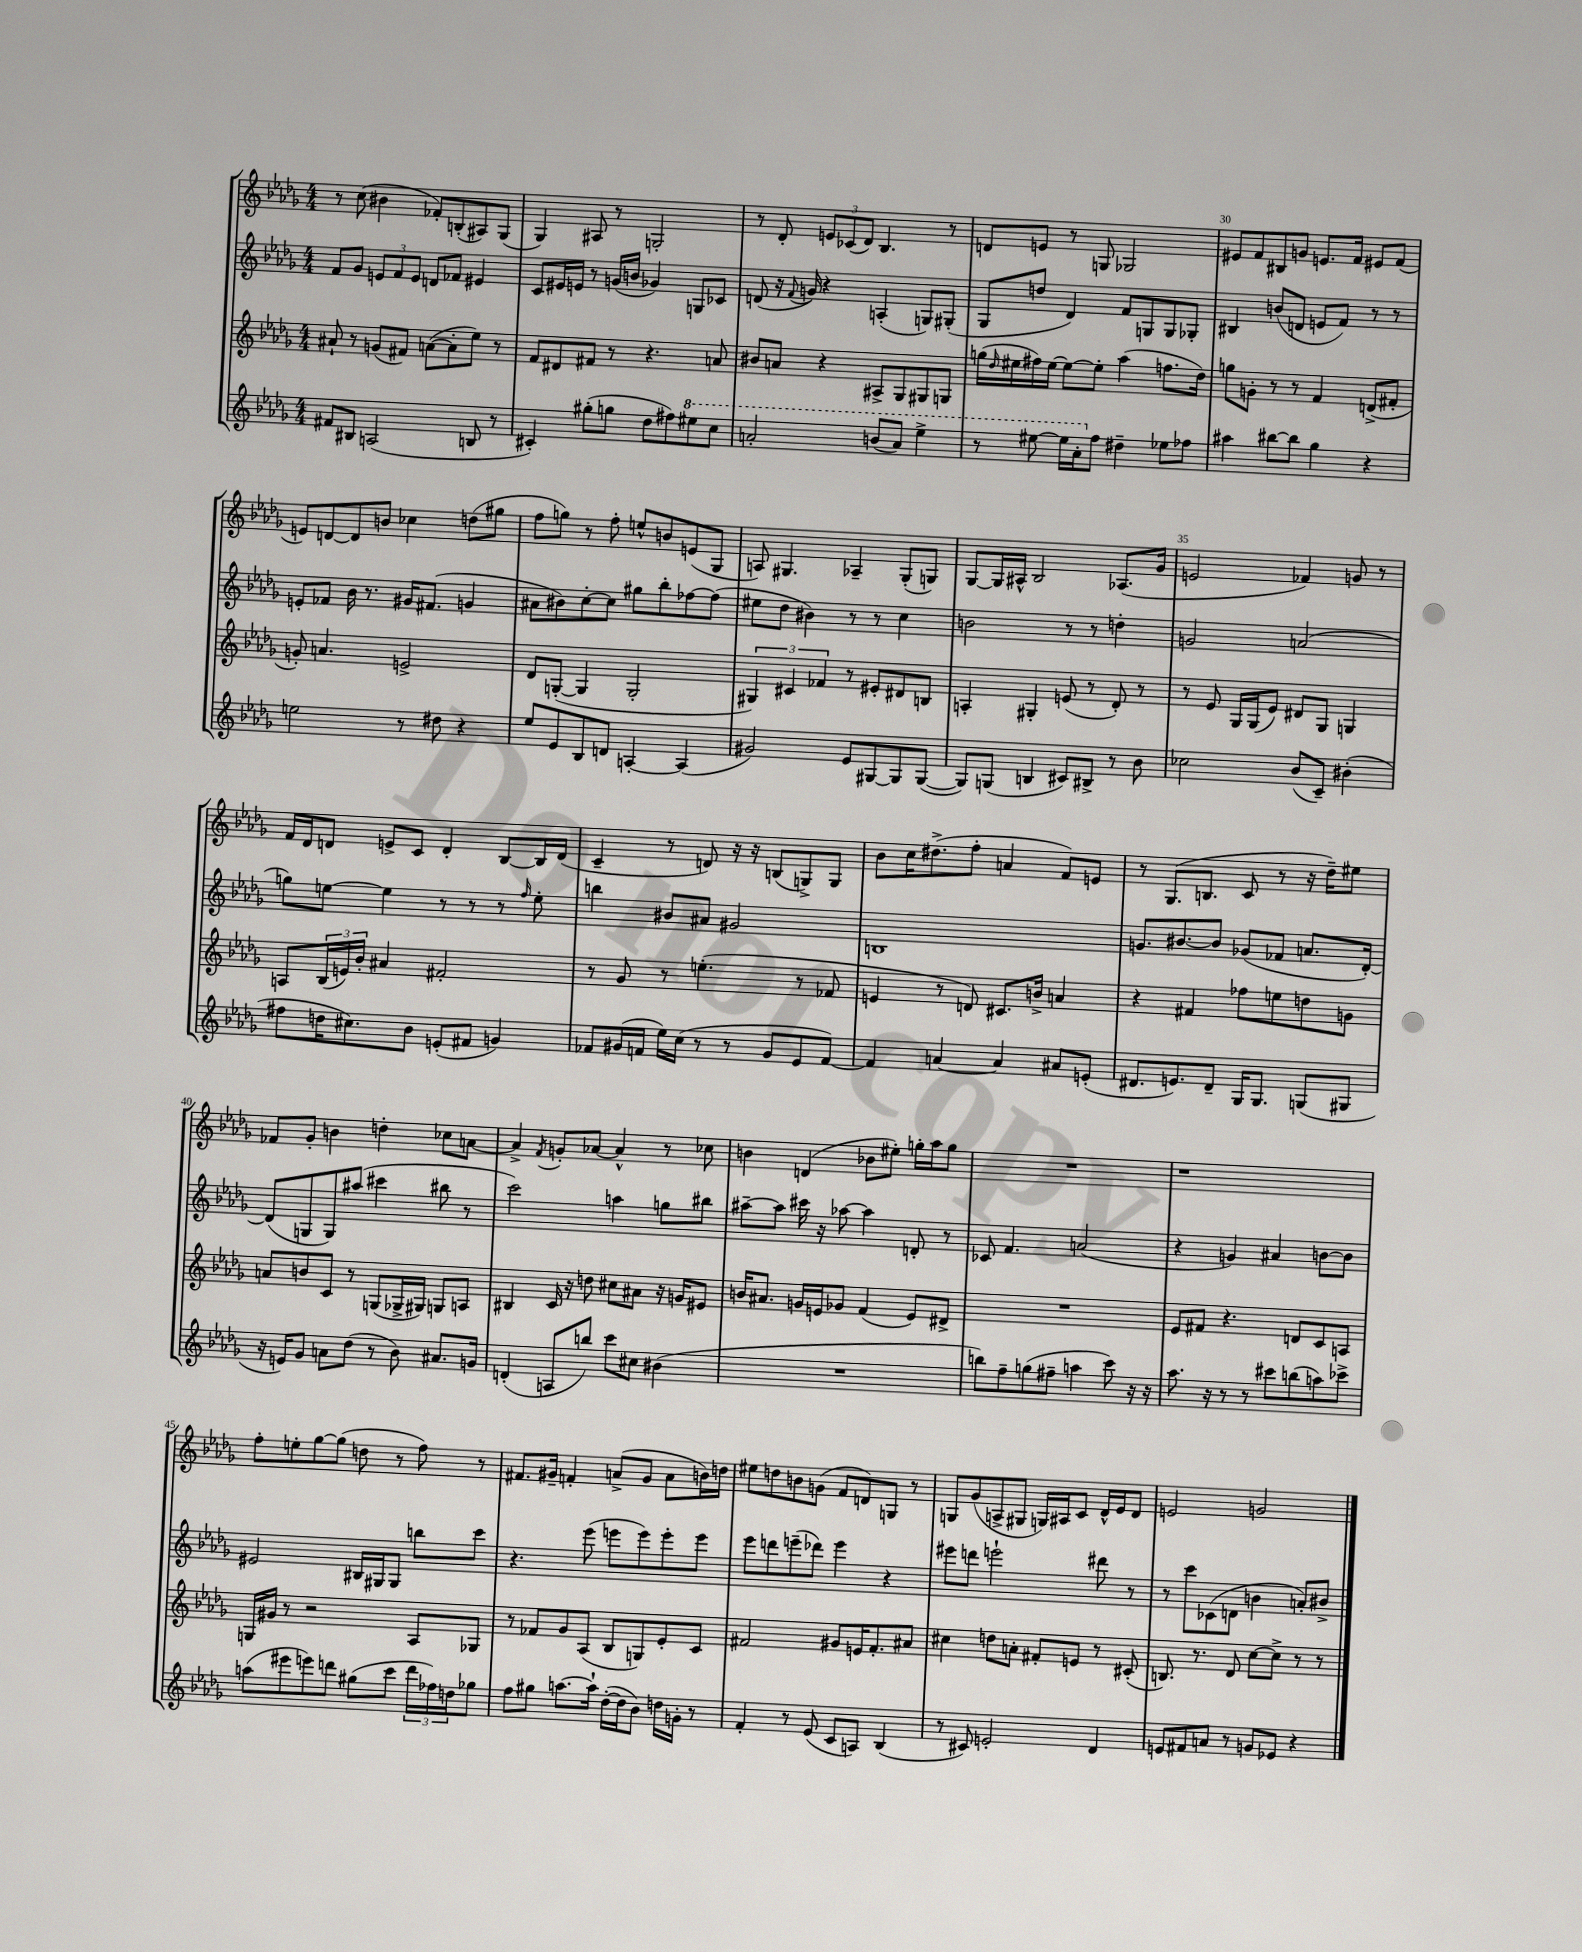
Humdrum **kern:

**kern	**kern	**kern	**kern
*staff4	*staff3	*staff2	*staff1
*clefG2	*clefG2	*clefG2	*clefG2
*k[b-e-a-d-g-]	*k[b-e-a-d-g-]	*k[b-e-a-d-g-]	*k[b-e-a-d-g-]
*M4/4	*M4/4	*M4/4	*M4/4
8f#	8a#`	8f	8r
8B#	8r	8g-	(8cc
(2A	(8g	12e	4b#
.	.	12f	.
.	8f#)	.	.
.	.	12e	.
.	([8a	8d	8f-')
.	8a']	8f-	(8B'
8B	8ee-)	4e#	8A#)
8r	8r	.	(8G-
=	=	=	=
4c#')	8f	8c	4G-)
.	8d#	16e#	.
.	.	16e	.
(8gg#'	8f#	8r	8A#
8gg	8r	(16g	8r
.	.	16b	.
8dd-	4.r	4g-)	2G'
8ff#)	.	.	.
8eee#	.	8G	.
8ccc	8a	8c-	.
=	=	=	=
2aa'	8b#	(8d	8r
.	8a	16r	8d-'
.	.	8qqf	.
.	.	16g)	.
.	4r	4r	12e
.	.	.	(12c-
.	.	.	12d-)
(8bb	8A#^	(4A'	4.B-
8aa)	8G-	.	.
4eee-^	8G#	8G)	.
.	8G	(8G#'	8r
=	=	=	=
8r	(16gg	8G-	8d
.	16qqdd-	.	.
.	16ee#	.	.
[8eee#	16ff#)	8dd	8e
.	[16ee#	.	.
16eee#]	8ee#_	4d-)	8r
16aa-'	.	.	.
8ff	8ee#']	.	8G
4dd#~	(4aa-	8f	2G-
.	.	8G	.
8ee-	8.ff	8G	.
8ff-	.	8G-'	.
.	16dd-)	.	.
=	=	=	=
4aa#	8gg	4B#	8e#
.	8g'	.	8f
[8bb#	8r	(8b	8B#
8bb#]	8r	8d	8g
4gg-	4f	8e	8.e
.	.	8f)	.
.	.	.	16f
4r	(8d^	8r	8e#
.	8f#'	8r	(8f
=	=	=	=
2ee	8g')	8e'	8e)
.	4.a	8f-	[8d
.	.	16b-	8d]
.	.	8.r	.
.	.	.	8b
8r	2e^	16g#	4cc-
.	.	(8.f#	.
8dd#	.	.	.
4r	.	4g	(8dd
.	.	.	8gg#
=	=	=	=
8ee-	8d-	8a#	8ff
8e-	([8G'	8b#)	8gg)
8B-	4G]	[8cc'	8r
8d	.	8cc]	8ff'
[4A'	2G'	8gg#	8ee^^
.	.	8bb-'	8b
(4A]	.	[8ff-	(8e
.	.	(8ff-]	8G-
=	=	=	=
2g#)	6G#)	8ee#	8A)
.	.	8dd-	4.G#
.	6c#	.	.
.	.	4b#)	.
.	6f-	.	.
8e-	8r	8r	4A-~
[8G#	8e#'	8r	.
8G#]	8d#	4cc	(8G#'
([8G#	8B	.	8G)
=	=	=	=
8G#])	4A'	2b	[8G-
(8G	.	.	16G-]
.	.	.	16A#^^
4B	4G#'	.	2B-
8c#)	(8e	8r	.
8B#^	8r	8r	.
8r	8d-')	4dd'	(8.A-
8b-	8r	.	.
.	.	.	16g-
=	=	=	=
2cc-	8r	2g	2e
.	8e-	.	.
.	16G-	.	.
.	(16G-	.	.
.	8e-)	.	.
(8b-	8d#	(2a	4f-)
8c~)	8G-	.	.
(4b#'	4G	.	8g
.	.	.	8r
=	=	=	=
8ff#	8A	8gg)	16f
.	.	.	16d-
16dd	(24B-	[8ee	8d
.	24e)	.	.
8.cc#)	.	.	.
.	24b-'	.	.
.	4a#	4ee]	8e^
8b-	.	.	8c
(8e'	2f#'	8r	4d'
8f#	.	8r	.
4g)	.	8r	[8B-
.	.	16qqff	.
.	.	8ee'	16B-]
.	.	.	(16d
=	=	=	=
8f-	8r	4bb	4c~
(16g#	8g-	.	.
16f	.	.	.
16ee-)	8r	8b#	8r
(16cc	.	.	.
8r	(4.ee'	8a#	8d)
8r	.	2g#	16r
.	.	.	16r
8g#	.	.	(8B
8e-	8r	.	8G^)
[8f)	8f-	.	8G
=	=	=	=
4f]	4e	1B	8b-
.	.	.	16cc
.	.	.	(8.dd#^
[4a	8r	.	.
.	8d)	.	8ff'
4a]	8.c#	.	4a
.	16b^	.	.
8a#	4a	.	8f)
(8e'	.	.	8e
=	=	=	=
8.d#	4r	8.g	8r
.	.	.	(8.G-
8.e)	.	[8.b#	.
.	4f#	.	.
.	.	.	8.B
8d#~	.	8b#]	.
16G-	8ff-	(8g-	8c
8.G-	.	.	.
.	8ee	8f-	8r
(8G	8dd	8.a	16r
.	.	.	16dd-~)
8G#	8g	.	8ee#
.	.	[16d-')	.
=	=	=	=
16r	8a	(8d-]	8f-
16e)	.	.	.
8g-	8b	8G	8g-'
8a	8c	8G)	4b
(8dd-	8r	(8aa#	.
8r	(8G	4ccc#	4dd'
8b-)	16G-^	.	.
.	16G#)	.	.
8.a#	8G	8bb#	8cc-
.	8A	8r	[8a
16g	.	.	.
=	=	=	=
(4d'	4B#	2ccc)	4a^]
.	.	.	8qf
8A	16c	.	8g'
.	16r	.	.
8bb)	8dd	.	[8a-
8ccc	8cc#	4aa	4a-^^]
8cc#	8a#	.	.
(4b#	16r	8gg	8r
.	16g	.	.
.	8e#	8bb#	8cc-
=	=	=	=
1r	16b	[8aa#~	4b
.	8.a#	.	.
.	.	8aa#]	.
.	16g	16ccc#	(4d
.	16e	16r	.
.	8g-	[8aa-	.
.	(4f	4aa-]	8b-
.	.	.	8ee#')
.	8e)	8d'	16gg'
.	.	.	16aa-
.	8d#^	8r	8gg
=	=	=	=
8bb)	1r	8c-	1r
8ff~	.	4.f	.
(8gg	.	.	.
8ff#~	.	.	.
4aa	.	(2a	.
8ccc)	.	.	.
16r	.	.	.
16r	.	.	.
=	=	=	=
8.aa-	8e-	4r	1r
.	8f#	.	.
16r	.	.	.
8r	4.r	4g)	.
8r	.	.	.
8ccc#	.	4a#	.
(8bb	8d	.	.
8aa)	8c	[8b	.
8ccc-^	8A	8b]	.
=	=	=	=
(8aa	16G	2e#	8ff'
.	16g#	.	.
8eee#	8r	.	8ee'
8eee)	2r	.	[8gg-
8ddd	.	.	(8gg-]
(8gg#	.	16B#	8dd
.	.	16G#	.
8ccc	.	8G#	8r
24ddd	8A-	8bb	8ff)
24ff-)	.	.	.
24dd	.	.	.
8gg-	8G-	8ccc	8r
=	=	=	=
8ff	8r	4.r	8.f#
8gg#	8f-	.	.
.	.	.	16g#~
[8.aa	8g-	.	4f'
.	(8A-	(8eee-	.
16aa`]	.	.	.
([16dd-'	8B-	8eee	(8a^
16dd-]	.	.	.
8b-)	8G)	8eee)	8g#
16dd	8e-'	8eee'	8a
16g'	.	.	.
8r	8c	8eee	16b)
.	.	.	16dd
=	=	=	=
4f'	2f#	8eee-	8ee#
.	.	8ddd	8dd
8r	.	(8eee~	8b
(8e-	.	8ddd-)	(8g
8c	8g#	4eee	8f
8A)	16e	.	8d)
.	8.f#'	.	.
(4B-	.	4r	8G
.	8a#	.	8r
=	=	=	=
8r	4cc#	8eee#	8G
8c#)	.	8ddd	(8g-
2e'	8dd	2eee`	8A^
.	8a'	.	8G#
.	8f#'	.	16G)
.	.	.	16A#
.	8e	.	8c
4d-	8r	8ddd#	16d-^^
.	.	.	16e-
.	(8c#'	8r	8d-
=	=	=	=
8e	8.B)	8r	2e
8f#	.	8ccc	.
.	8.r	.	.
8a	.	(8c-	.
8r	8d-	8d	.
8g	[8cc	4b	2g
8e-	8cc^]	.	.
4r	8r	8a')	.
.	8r	8b#^	.
==	==	==	==
*-	*-	*-	*-
